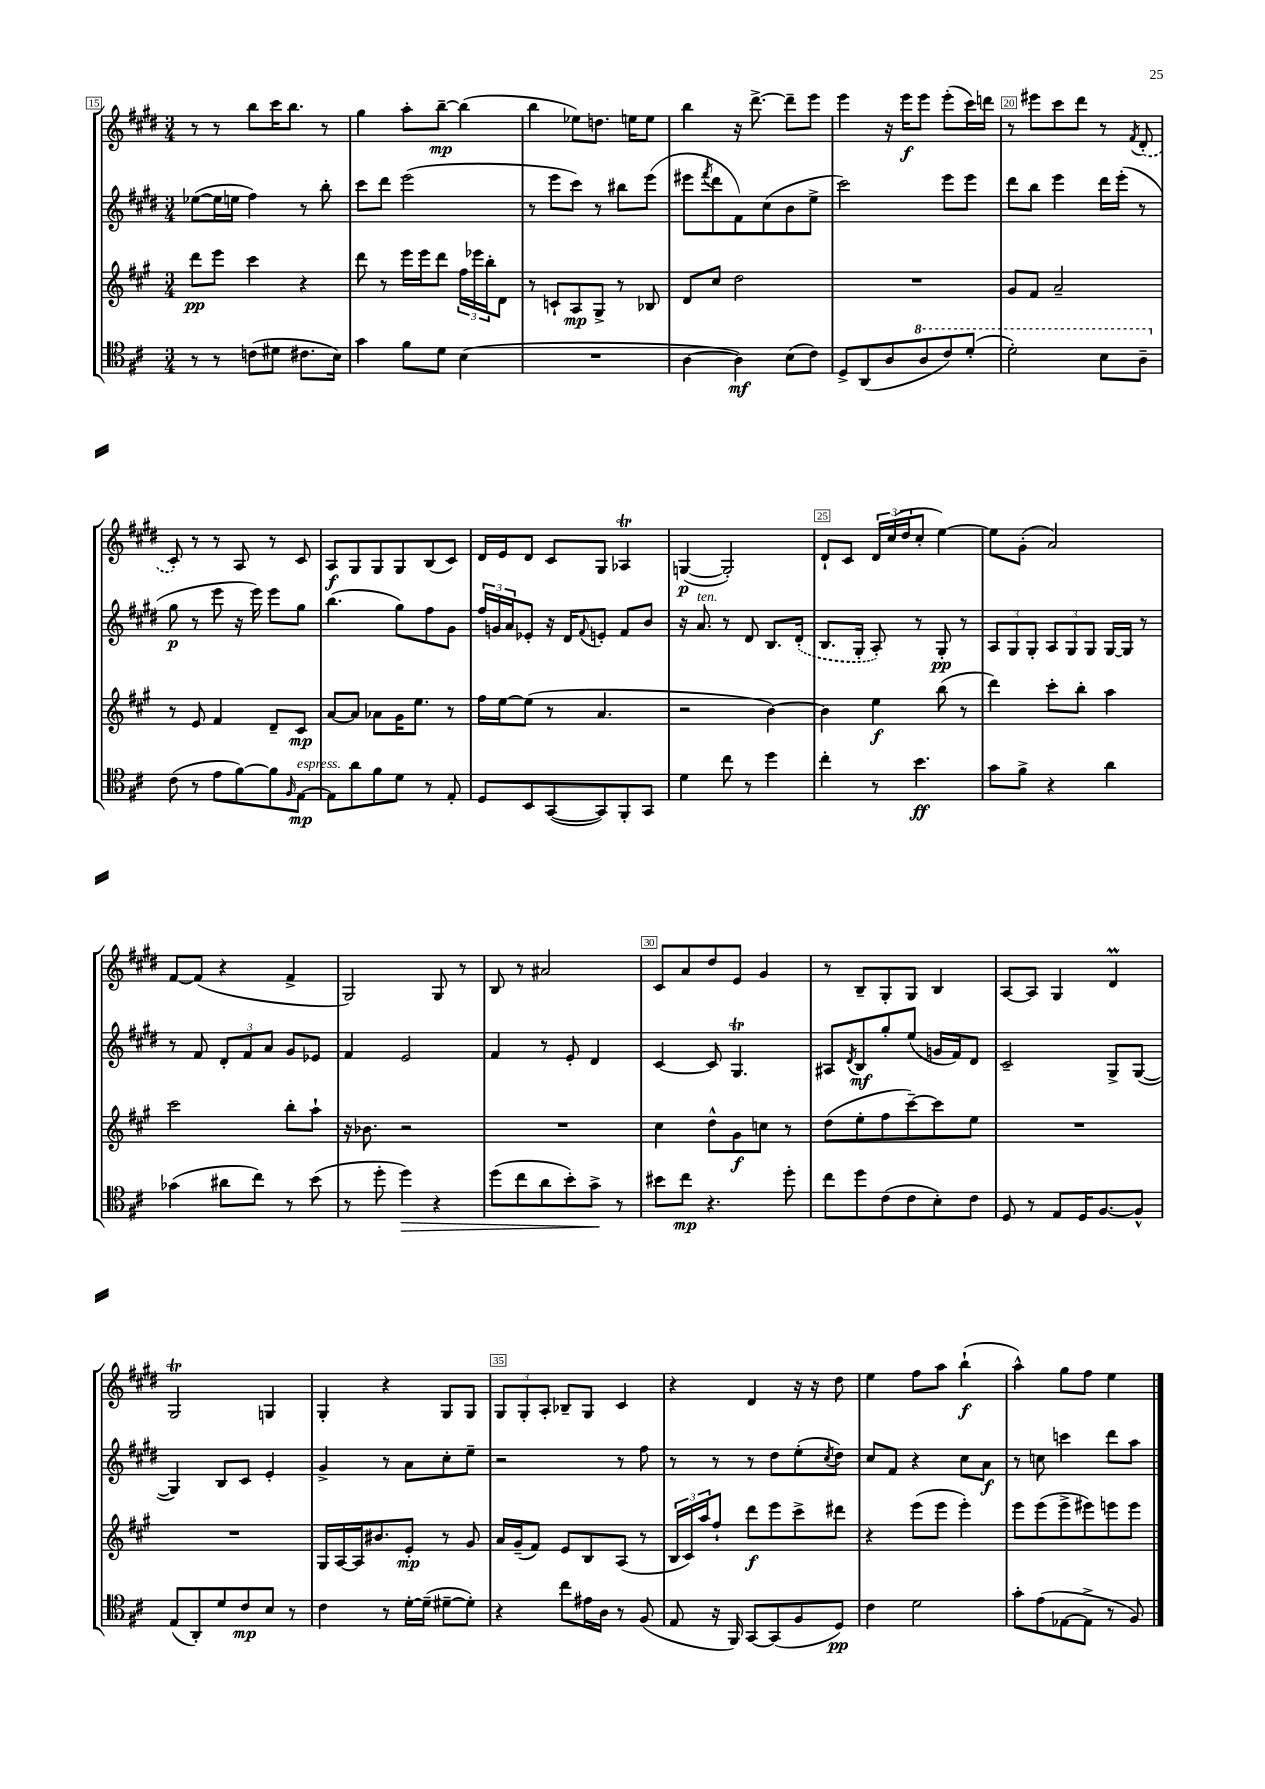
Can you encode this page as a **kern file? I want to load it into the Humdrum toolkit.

**kern	**dynam	**kern	**dynam	**kern	**dynam	**kern	**dynam
*part4	*part4	*part3	*part3	*part2	*part2	*part1	*part1
*staff4	*staff4	*staff3	*staff3	*staff2	*staff2	*staff1	*staff1
*clefC4	*	*clefG2	*	*clefG2	*	*clefG2	*
*k[f#c#]	*	*k[f#c#g#]	*	*k[f#c#g#d#]	*	*k[f#c#g#d#]	*
*M3/4	*	*M3/4	*	*M3/4	*	*M3/4	*
=15	=15	=15	=15	=15	=15	=15	=15
8r	.	8ddd\L	pp	([8ee-X\L	.	8r	.
8r	.	8eee\J	.	16ee-\L]	.	8r	.
.	.	.	.	16een\JJ	.	.	.
(8cn\L	.	4ccc#\	.	4ff#\)	.	8bb\L	.
8d#X\J	.	.	.	.	.	16ccc#\K	.
.	.	.	.	.	.	8.bb\J	.
8.c#X\L	.	4r	.	8r	.	.	.
.	.	.	.	8bb'\	.	8r	.
16B\Jk)	.	.	.	.	.	.	.
=16	=16	=16	=16	=16	=16	=16	=16
4g\	.	8ddd\	.	8ccc#\L	.	4gg#\	.
.	.	8r	.	8ddd#\J	.	.	.
8f#\L	.	16eee\LL	.	(2eee\	.	8aa'\L	.
.	.	16eee\J	.	.	.	.	.
8d\J	.	8ddd\J	.	.	.	[8bb~\J	mp
(4B\	.	24ff#\LL	.	.	.	(4bb\]	.
.	.	24eee-X\	.	.	.	.	.
.	.	24bb'\J	.	.	.	.	.
.	.	8d\J	.	.	.	.	.
=17	=17	=17	=17	=17	=17	=17	=17
2.r	.	8r	.	8r	.	4bb\	.
.	.	8cn`/L	.	8eee\L	.	.	.
.	.	8A/	mp	8ccc#\J)	.	8ee-X\L)	.
.	.	8G#^/J	.	8r	.	8.ddn\J	.
.	.	8r	.	8bb#X\L	.	.	.
.	.	.	.	.	.	16een\KL	.
.	.	8B-X/	.	(8eee\J	.	8ee\J	.
=18	=18	=18	=18	=18	=18	=18	=18
[4A\	.	8d/L	.	8eee#X\L	.	4bb\	.
.	.	.	.	8qfff#/	.	.	.
.	.	8cc#/J	.	8ddd#\	.	.	.
4A\])	mf	2dd\	.	8f#\)	.	16r	.
.	.	.	.	.	.	[8.ddd#^\	.
.	.	.	.	(8cc#\	.	.	.
(8B\L	.	.	.	8b\	.	8ddd#~\L]	.
8c#\J)	.	.	.	8ee^\J	.	8eee\J	.
=19	=19	=19	=19	=19	=19	=19	=19
8D^/L	.	2.r	.	2ccc#\)	.	4eee\	.
(8AA/	.	.	.	.	.	.	.
8A/	.	.	.	.	.	16r	.
.	.	.	.	.	.	16eee\KL	f
*8va	*	*	*	*	*	*	*
8a/	.	.	.	.	.	8eee\J	.
8cc#/)	.	.	.	8eee\L	.	(8eee'\L	.
(8dd'/J	.	.	.	8eee\J	.	16ccc#\L)	.
.	.	.	.	.	.	16dddn\JJ	.
=20	=20	=20	=20	=20	=20	=20	=20
2dd'\)	.	8g#/L	.	8ddd#\L	.	8r	.
.	.	8f#/J	.	8bb\J	.	8eee#X\L	.
.	.	2a~/	.	4eee\	.	8ccc#\	.
.	.	.	.	.	.	8ddd#\J	.
8b\L	.	.	.	16ddd#\LL	.	8r	.
.	.	.	.	(16eee'\JJ	.	.	.
.	.	.	.	.	.	8qf#/	.
8a~\J	.	.	.	8r	.	(8d#'/	.
!!LO:LB:g=z
=21	=21	=21	=21	=21	=21	=21	=21
*X8va	*	*	*	*	*	*	*
(8c#\	.	8r	.	8gg#\	p	8c#'/)	.
8r	.	8e/	.	8r	.	8r	.
8e\L	.	4f#/	.	8eee\	.	8r	.
[8f#\)	.	.	.	16r	.	8A/	.
.	.	.	.	16eee\)	.	.	.
8f#\]	.	8d~/L	.	8eee\L	.	8r	.
16qqF#/	.	.	.	.	.	.	.
!LO:TX:a:i:t=espress.	!	!	!	!	!	!	!
[8E\J	mp	8c#/J	mp	8gg#\J	.	8c#/	.
=22	=22	=22	=22	=22	=22	=22	=22
8E\L]	.	[8a/L	.	(4.bb\	.	8A/L	f
8a\	.	8a/J]	.	.	.	8G#/	.
8f#\	.	8a-X\L	.	.	.	8G#/	.
8d\J	.	16g#\K	.	8gg#\L)	.	8G#/	.
.	.	8.ee\J	.	.	.	.	.
8r	.	.	.	8ff#\	.	(8B/	.
8E'/	.	8r	.	8g#\J	.	8c#/J)	.
=23	=23	=23	=23	=23	=23	=23	=23
8D/L	.	16ff#\LL	.	24ff#/LL	.	16d#/LL	.
.	.	.	.	24gn/	.	.	.
.	.	[16ee\J	.	.	.	16e/J	.
.	.	.	.	24a/J	.	.	.
8BB/	.	(8ee\J]	.	8e-X'/J	.	8d#/J	.
([8GG/	.	8r	.	16r	.	8c#/L	.
.	.	.	.	16d#/KL	.	.	.
.	.	.	.	8qqf#/	.	.	.
8GG/])	.	4.a/	.	8en'/J	.	8G#/J	.
8FF#'/	.	.	.	8f#/L	.	4A-XT/	.
8GG/J	.	.	.	8b/J	.	.	.
=24	=24	=24	=24	=24	=24	=24	=24
4d\	.	2r	.	16r	.	([4Gn/	p
!	!	!	!	!LO:TX:a:i:t=ten.	!	!	!
.	.	.	.	8.a/	.	.	.
8cc#\	.	.	.	8r	.	2G'/])	.
8r	.	.	.	8d#/	.	.	.
4dd\	.	[4b\)	.	8.B/L	.	.	.
.	.	.	.	(16d#'/Jk	.	.	.
=25	=25	=25	=25	=25	=25	=25	=25
4cc#'\	.	4b\]	.	8.B/L	.	8d#`/L	.
.	.	.	.	.	.	8c#/J	.
.	.	.	.	16G#'/Jk	.	.	.
8r	.	4ee\	f	8A'/)	.	24d#/LL	.
.	.	.	.	.	.	(24cc#/	.
.	.	.	.	.	.	24dd#/J	.
4.b\	ff	.	.	8r	.	8cc#'/J	.
.	.	(8bb\	.	8G#'/	pp	[4ee\)	.
.	.	8r	.	8r	.	.	.
=26	=26	=26	=26	=26	=26	=26	=26
8g\L	.	4ddd\)	.	12A/L	.	8ee\L]	.
.	.	.	.	12G#/	.	.	.
8f#^\J	.	.	.	.	.	(8g#'\J	.
.	.	.	.	12G#'/J	.	.	.
4r	.	8ccc#'\L	.	12A/L	.	2a/)	.
.	.	.	.	12G#/	.	.	.
.	.	8bb'\J	.	.	.	.	.
.	.	.	.	12G#/J	.	.	.
4a\	.	4aa\	.	[16G#/LL	.	.	.
.	.	.	.	16G#/JJ]	.	.	.
.	.	.	.	8r	.	.	.
!!LO:LB:g=z
=27	=27	=27	=27	=27	=27	=27	=27
(4g-X\	.	2ccc#\	.	8r	.	[8f#/L	.
.	.	.	.	8f#/	.	(8f#/J]	.
8a#X\L	.	.	.	12d#'/L	.	4r	.
.	.	.	.	12f#/	.	.	.
8cc#\J)	.	.	.	.	.	.	.
.	.	.	.	12a/J	.	.	.
8r	.	8bb'\L	.	8g#/L	.	4f#^/	.
(8b\	.	8aa`\J	.	8e-X/J	.	.	.
=28	=28	=28	=28	=28	=28	=28	=28
8r	.	16r	.	4f#/	.	2G#/)	.
.	.	8.b-X\	.	.	.	.	.
8dd'\	.	.	.	.	.	.	.
!	!LO:HP:b	!	!	!	!	!	!
4dd\)	>	2r	.	2e/	.	.	.
4r	.	.	.	.	.	8G#/	.
.	.	.	.	.	.	8r	.
=29	=29	=29	=29	=29	=29	=29	=29
(8dd\L	.	2.r	.	4f#/	.	8B/	.
8cc#\	.	.	.	.	.	8r	.
8a\	.	.	.	8r	.	2a#X/	.
8b'\)	.	.	.	8e'/	.	.	.
8g^\J	.	.	.	4d#/	.	.	.
8r	]	.	.	.	.	.	.
=30	=30	=30	=30	=30	=30	=30	=30
8b#X\L	.	4cc#\	.	[4c#/	.	8c#/L	.
8cc#\J	mp	.	.	.	.	8a/	.
4.r	.	8dd^^\L	.	8c#/]	.	8dd#/	.
.	.	8g#\	f	4.G#t/	.	8e/J	.
.	.	8ccn\J	.	.	.	4g#/	.
8dd'\	.	8r	.	.	.	.	.
=31	=31	=31	=31	=31	=31	=31	=31
8cc#\L	.	(8dd\L	.	8A#X/L	.	8r	.
.	.	.	.	8qd#/	.	.	.
8dd\	.	8ee'\	.	8B/	mf	8B~/L	.
(8c#\	.	8ff#\	.	8gg#'/	.	8G#'/	.
8c#\	.	[8ccc#~\)	.	(8ee/J	.	8G#/J	.
8B'\)	.	8ccc#\]	.	16gn/LL	.	4B/	.
.	.	.	.	16f#/J)	.	.	.
8c#\J	.	8ee\J	.	8d#/J	.	.	.
=32	=32	=32	=32	=32	=32	=32	=32
8D/	.	2.r	.	2c#~/	.	[8A/L	.
8r	.	.	.	.	.	8A/J]	.
8E/L	.	.	.	.	.	4G#/	.
16D/K	.	.	.	.	.	.	.
[8.F#/	.	.	.	.	.	.	.
.	.	.	.	8G#^/L	.	4d#m/	.
8F#^^/J]	.	.	.	([8G#/J	.	.	.
!!LO:LB:g=z
=33	=33	=33	=33	=33	=33	=33	=33
(8E/L	.	2.r	.	4G#/])	.	2G#t/	.
8AA'/)	.	.	.	.	.	.	.
8d/	.	.	.	8B/L	.	.	.
8c#/	mp	.	.	8c#/J	.	.	.
8B/J	.	.	.	4e'/	.	4Gn/	.
8r	.	.	.	.	.	.	.
=34	=34	=34	=34	=34	=34	=34	=34
4c#\	.	16G#/LL	.	4g#^/	.	4G#'/	.
.	.	[16A/	.	.	.	.	.
.	.	16A/J]	.	.	.	.	.
.	.	8.b#X/	.	.	.	.	.
8r	.	.	.	8r	.	4r	.
[16d'\LL	.	8e'/J	mp	8a\L	.	.	.
(16d~\JJ]	.	.	.	.	.	.	.
[8d#X~\L	.	8r	.	8cc#'\	.	8G#/L	.
8d#'\J])	.	8g#/	.	8ee~\J	.	8G#/J	.
=35	=35	=35	=35	=35	=35	=35	=35
4r	.	16a/LL	.	2r	.	12G#/L	.
.	.	(16g#~/J	.	.	.	.	.
.	.	.	.	.	.	12G#'/	.
.	.	8f#/J)	.	.	.	.	.
.	.	.	.	.	.	12A'/J	.
8cc#\L	.	8e/L	.	.	.	8B-X~/L	.
16e#X\L	.	8B/	.	.	.	8G#/J	.
16A\JJ	.	.	.	.	.	.	.
8r	.	(8A/J	.	8r	.	4c#/	.
(8F#/	.	8r	.	8ff#\	.	.	.
=36	=36	=36	=36	=36	=36	=36	=36
8E/	.	24B/LL	.	8r	.	4r	.
.	.	24c#/)	.	.	.	.	.
.	.	24aa/J	.	.	.	.	.
16r	.	8ff#`/J	.	8r	.	.	.
16FF#/)	.	.	.	.	.	.	.
[8GG/L	.	8ddd\L	f	8r	.	4d#/	.
(8GG/]	.	8eee\	.	8dd#\L	.	.	.
8F#/	.	8ccc#^\	.	(8ee'\	.	16r	.
.	.	.	.	.	.	16r	.
.	.	.	.	8qcc#/	.	.	.
8D/J)	pp	8ddd#X\J	.	8dd#\J)	.	8dd#\	.
=37	=37	=37	=37	=37	=37	=37	=37
4c#\	.	4r	.	8cc#/L	.	4ee\	.
.	.	.	.	8f#/J	.	.	.
2d\	.	(8eee\L	.	4r	.	8ff#\L	.
.	.	8eee\J	.	.	.	8aa\J	.
.	.	4eee'\)	.	8cc#\L	.	(4bb`\	f
.	.	.	.	8a\J	f	.	.
=38	=38	=38	=38	=38	=38	=38	=38
8g'\L	.	8eee\L	.	8r	.	4aa^^\)	.
(8e\	.	(8eee\	.	8ccn\	.	.	.
[8E-X\	.	8eee^\	.	4cccn\	.	8gg#\L	.
8E-^\J]	.	8eee#X\)	.	.	.	8ff#\J	.
8r	.	8eeen\	.	8ddd#\L	.	4ee\	.
8F#/)	.	8eee\J	.	8aa\J	.	.	.
==	==	==	==	==	==	==	==
*-	*-	*-	*-	*-	*-	*-	*-
